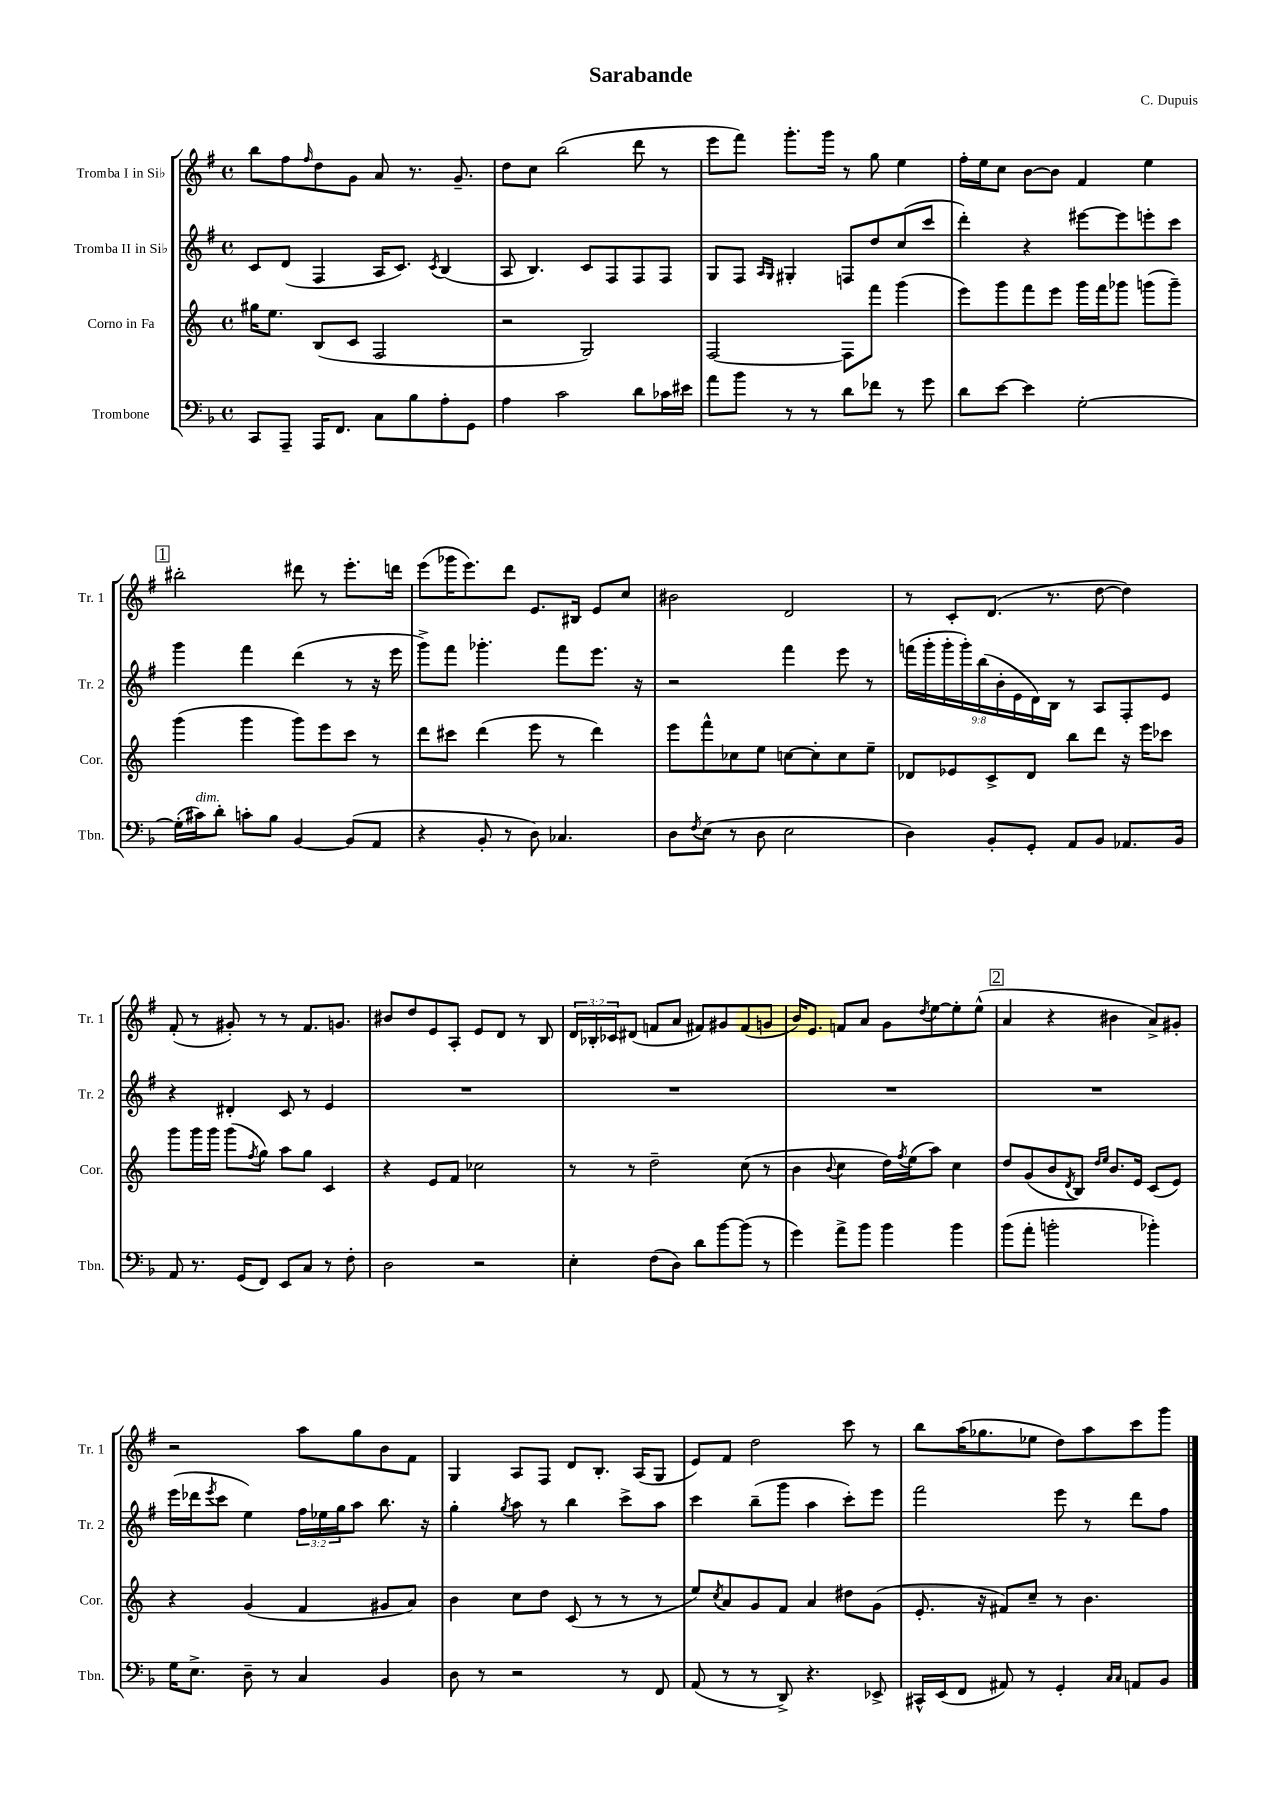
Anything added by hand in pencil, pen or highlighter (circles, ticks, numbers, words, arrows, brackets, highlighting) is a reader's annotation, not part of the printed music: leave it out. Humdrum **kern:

**kern	**kern	**kern	**kern
*part4	*part3	*part2	*part1
*staff4	*staff3	*staff2	*staff1
*I"Trombone	*I"Corno in Fa	*I"Tromba II in Si♭	*I"Tromba I in Si♭
*I'Tbn.	*I'Cor.	*I'Tr. 2	*I'Tr. 1
*clefF4	*clefG2	*clefG2	*clefG2
*k[b-]	*k[]	*k[f#]	*k[f#]
*M4/4	*M4/4	*M4/4	*M4/4
*met(c)	*met(c)	*met(c)	*met(c)
=1	=1	=1	=1
8CC/L	16gg#X\KL	8c/L	8bb\L
.	8.ee\J	.	.
8AAA~/J	.	(8d/J	8ff#\
.	.	.	16qqff#/
16AAA/KL	(8B/L	4F#/	8dd\
8.FF/J	.	.	.
.	8c/J	.	8g\J
8C\L	2F/	16A/KL	8a/
.	.	8.c/J)	.
8B-\	.	.	8.r
.	.	8qc/	.
8A'\	.	(4B/	.
.	.	.	8.g~/
8GG\J	.	.	.
=2	=2	=2	=2
4A\	2r	8A/	8dd\L
.	.	4.B/)	8cc\J
2c\	.	.	(2bb\
.	2G/)	8c/L	.
.	.	8F#/	.
8d\L	.	8F#/	8ddd\
16c-X\L	.	8F#/J	8r
16e#X\JJ	.	.	.
=3	=3	=3	=3
8a\L	[2F/	8G/L	8eee\L
8b-\J	.	8F#/J	8fff#\J)
.	.	16qqA/LL	.
.	.	16qqG/JJ	.
8r	.	4G#X'/	8.ggg'\L
8r	.	.	.
.	.	.	16ggg\Jk
8d\L	8F\L]	8Fn/L	8r
8f-X\J	8fff\J	8dd/	8gg\
8r	(4ggg\	(8cc/	4ee\
8g\	.	8ccc/J	.
=4	=4	=4	=4
8d\L	8eee\L)	4ddd'\)	16ff#'\LL
.	.	.	16ee\J
[8e\J	8ggg\	.	8cc\J
4e\]	8fff\	4r	[8b\L
.	8eee\J	.	8b\J]
[2G'\	16ggg\LL	[8eee#X\L	4f#/
.	16fff\J	.	.
.	8ggg-X\J	8eee#\]	.
.	(8gggn\L	8eeen'\	4ee\
.	8ggg~\J)	8ccc\J	.
!!LO:LB:g=z
!!LO:REH:place=s1:t=1
=5	=5	=5	=5
(16G'\LL]	(4ggg\	4ggg\	2bb#X'\
!LO:TX:a:i:t=dim.	!	!	!
16c#X\J)	.	.	.
8d'\J	.	.	.
8cn'\L	4ggg\	4fff#\	.
8B-\J	.	.	.
[4BB-/	8ggg\L)	(4ddd\	8ddd#X\
.	8eee\	.	8r
(8BB-/L]	8ccc\J	8r	8.eee'\L
8AA/J	8r	16r	.
.	.	16eee\	16dddn\Jk
=6	=6	=6	=6
4r	8ddd\L	8ggg^\L)	(8eee\L
.	8ccc#X\J	8fff#\J	16ggg-X\K
.	.	.	8.eee\)
8BB-'/	(4ddd\	4.ggg-X'\	.
8r	.	.	8ddd\J
8D\)	8eee\	.	8.e/L
4.C-X/	8r	8fff#\L	.
.	.	.	16B#X/Jk
.	4ddd\)	8.eee\J	8e/L
.	.	.	8cc/J
.	.	16r	.
=7	=7	=7	=7
8D\L	8eee\L	2r	2b#X\
8qF/	.	.	.
(8E\J	8fff^^\	.	.
8r	8cc-X\	.	.
8D\	8ee\J	.	.
2E\	[8ccn\L	4fff#\	2d/
.	8cc'\]	.	.
.	8cc\	8eee\	.
.	8ee~\J	8r	.
=8	=8	=8	=8
4D\)	8d-X/L	(18fffn\LL	8r
.	.	18ggg'\	.
.	.	18ggg'\	.
.	8e-X/	.	8c'/L
.	.	18ggg'\)	.
.	.	(18bb\	.
8BB-'/L	8c^/	.	(8.d/J
.	.	18b'\	.
.	.	18e\	.
8GG'/J	8d-/J	.	.
.	.	18d\)	.
.	.	.	8.r
.	.	18B\JJ	.
8AA/L	8bb\L	8r	.
8BB-/J	8ddd\J	8A/L	[8dd\
8.AA-X/L	16r	8F#'/	4dd\])
.	16eee\KL	.	.
.	8ccc-X\J	8e/J	.
16BB-/Jk	.	.	.
!!LO:LB:g=z
=9	=9	=9	=9
8AA/	8ggg\L	4r	(8f#'/
8.r	16ggg\L	.	8r
.	16ggg\JJ	.	.
.	(8ggg\L	4d#X'/	8g#X'/)
(16GG/KL	.	.	.
.	8qff/	.	.
8FF/J)	8gg\J)	.	8r
8EE/L	8aa\L	8c/	8r
8C/J	8gg\J	8r	8.f#/L
8r	4c/	4e/	.
.	.	.	8.gn/J
8F'\	.	.	.
=10	=10	=10	=10
2D\	4r	1r	8b#X/L
.	.	.	8dd/
.	8e/L	.	8e/
.	8f/J	.	8A'/J
2r	2cc-X\	.	8e/L
.	.	.	8d/J
.	.	.	8r
.	.	.	8B/
=11	=11	=11	=11
4E'\	8r	1r	24d/LL
.	.	.	24B-X'/
.	.	.	24c-X/J
.	8r	.	(8d#X/J
(8F\L	2dd~\	.	8fn/L
8D\J)	.	.	8a/J
8d\L	.	.	8f#X/L)
[8b-\	.	.	8g#X/
(8b-\J]	(8cc\	.	(8f#/
8r	8r	.	8gn/J
=12	=12	=12	=12
4g\)	4b\	1r	16b/KL)
.	.	.	8.e/J
.	8qqb/	.	.
8a^\L	4cc\	.	8fn/L
8b-\J	.	.	8a/J
4b-\	16dd\LL)	.	8g\L
.	8qff/	.	.
.	(16ee\J	.	.
.	.	.	8qdd/
.	8aa\J)	.	[8ee\
4b-\	4cc\	.	8ee'\]
.	.	.	(8ee^^\J
!!LO:REH:place=s1:t=2
=13	=13	=13	=13
(8b-\L	8dd/L	1r	4a/
8a'\J	(8g/	.	.
2bn'\	8b/	.	4r
.	8qd/	.	.
.	8B/J)	.	.
.	16qqdd/LL	.	.
.	16qqee/JJ	.	.
.	8.b/L	.	4b#X\
.	16e/Jk	.	.
4b-X'\)	(8c/L	.	8a^/L)
.	8e/J)	.	8g#X'/J
!!LO:LB:g=z
=14	=14	=14	=14
16G\KL	4r	(16eee\LL	2r
8.E^\J	.	16ddd-X\J	.
.	.	8qeee/	.
.	.	8ccc\J	.
8D~\	(4g/	4ee\)	.
8r	.	.	.
4C/	4f/	24ff#\LL	8aa\L
.	.	24ee-X\	.
.	.	24gg\J	.
.	.	8aa\J	8gg\
4BB-/	8g#X/L	8.bb\	8b\
.	8a/J)	.	8f#\J
.	.	16r	.
=15	=15	=15	=15
8D\	4b\	4gg'\	4G/
8r	.	.	.
.	.	8qgg/	.
2r	8cc\L	8aa\	8A/L
.	8dd\J	8r	8F#/J
.	(8c/	4bb\	8d/L
.	8r	.	8.B'/J
8r	8r	8ccc^\L	.
.	.	.	(16A/KL
8FF/	8r	8aa\J	8G/J
=16	=16	=16	=16
(8AA/	8ee/L)	4ccc\	8e/L)
.	8qcc/	.	.
8r	8a/	.	8f#/J
8r	8g/	(8bb~\L	2dd\
8DD^/)	8f/J	8ggg\J	.
4.r	4a/	4aa\	.
.	8dd#X\L	8ccc'\L)	8ccc\
8EE-X^/	(8g\J	8eee\J	8r
=17	=17	=17	=17
16CC#X^^/LL	8.e'/	2fff#\	8bb\L
(16EE/J	.	.	.
8FF/J	.	.	(16aa\K
.	16r	.	8.gg-X\
8AA#X/)	8f#X/L)	.	.
8r	8cc~/J	.	8ee-X\J
4GG'/	8r	8eee\	8dd\L)
.	4.b\	8r	8aa\
16qqC/LL	.	.	.
16qqC/JJ	.	.	.
8AAn/L	.	8ddd\L	8ccc\
8BB-/J	.	8ff#\J	8ggg\J
==	==	==	==
*-	*-	*-	*-
